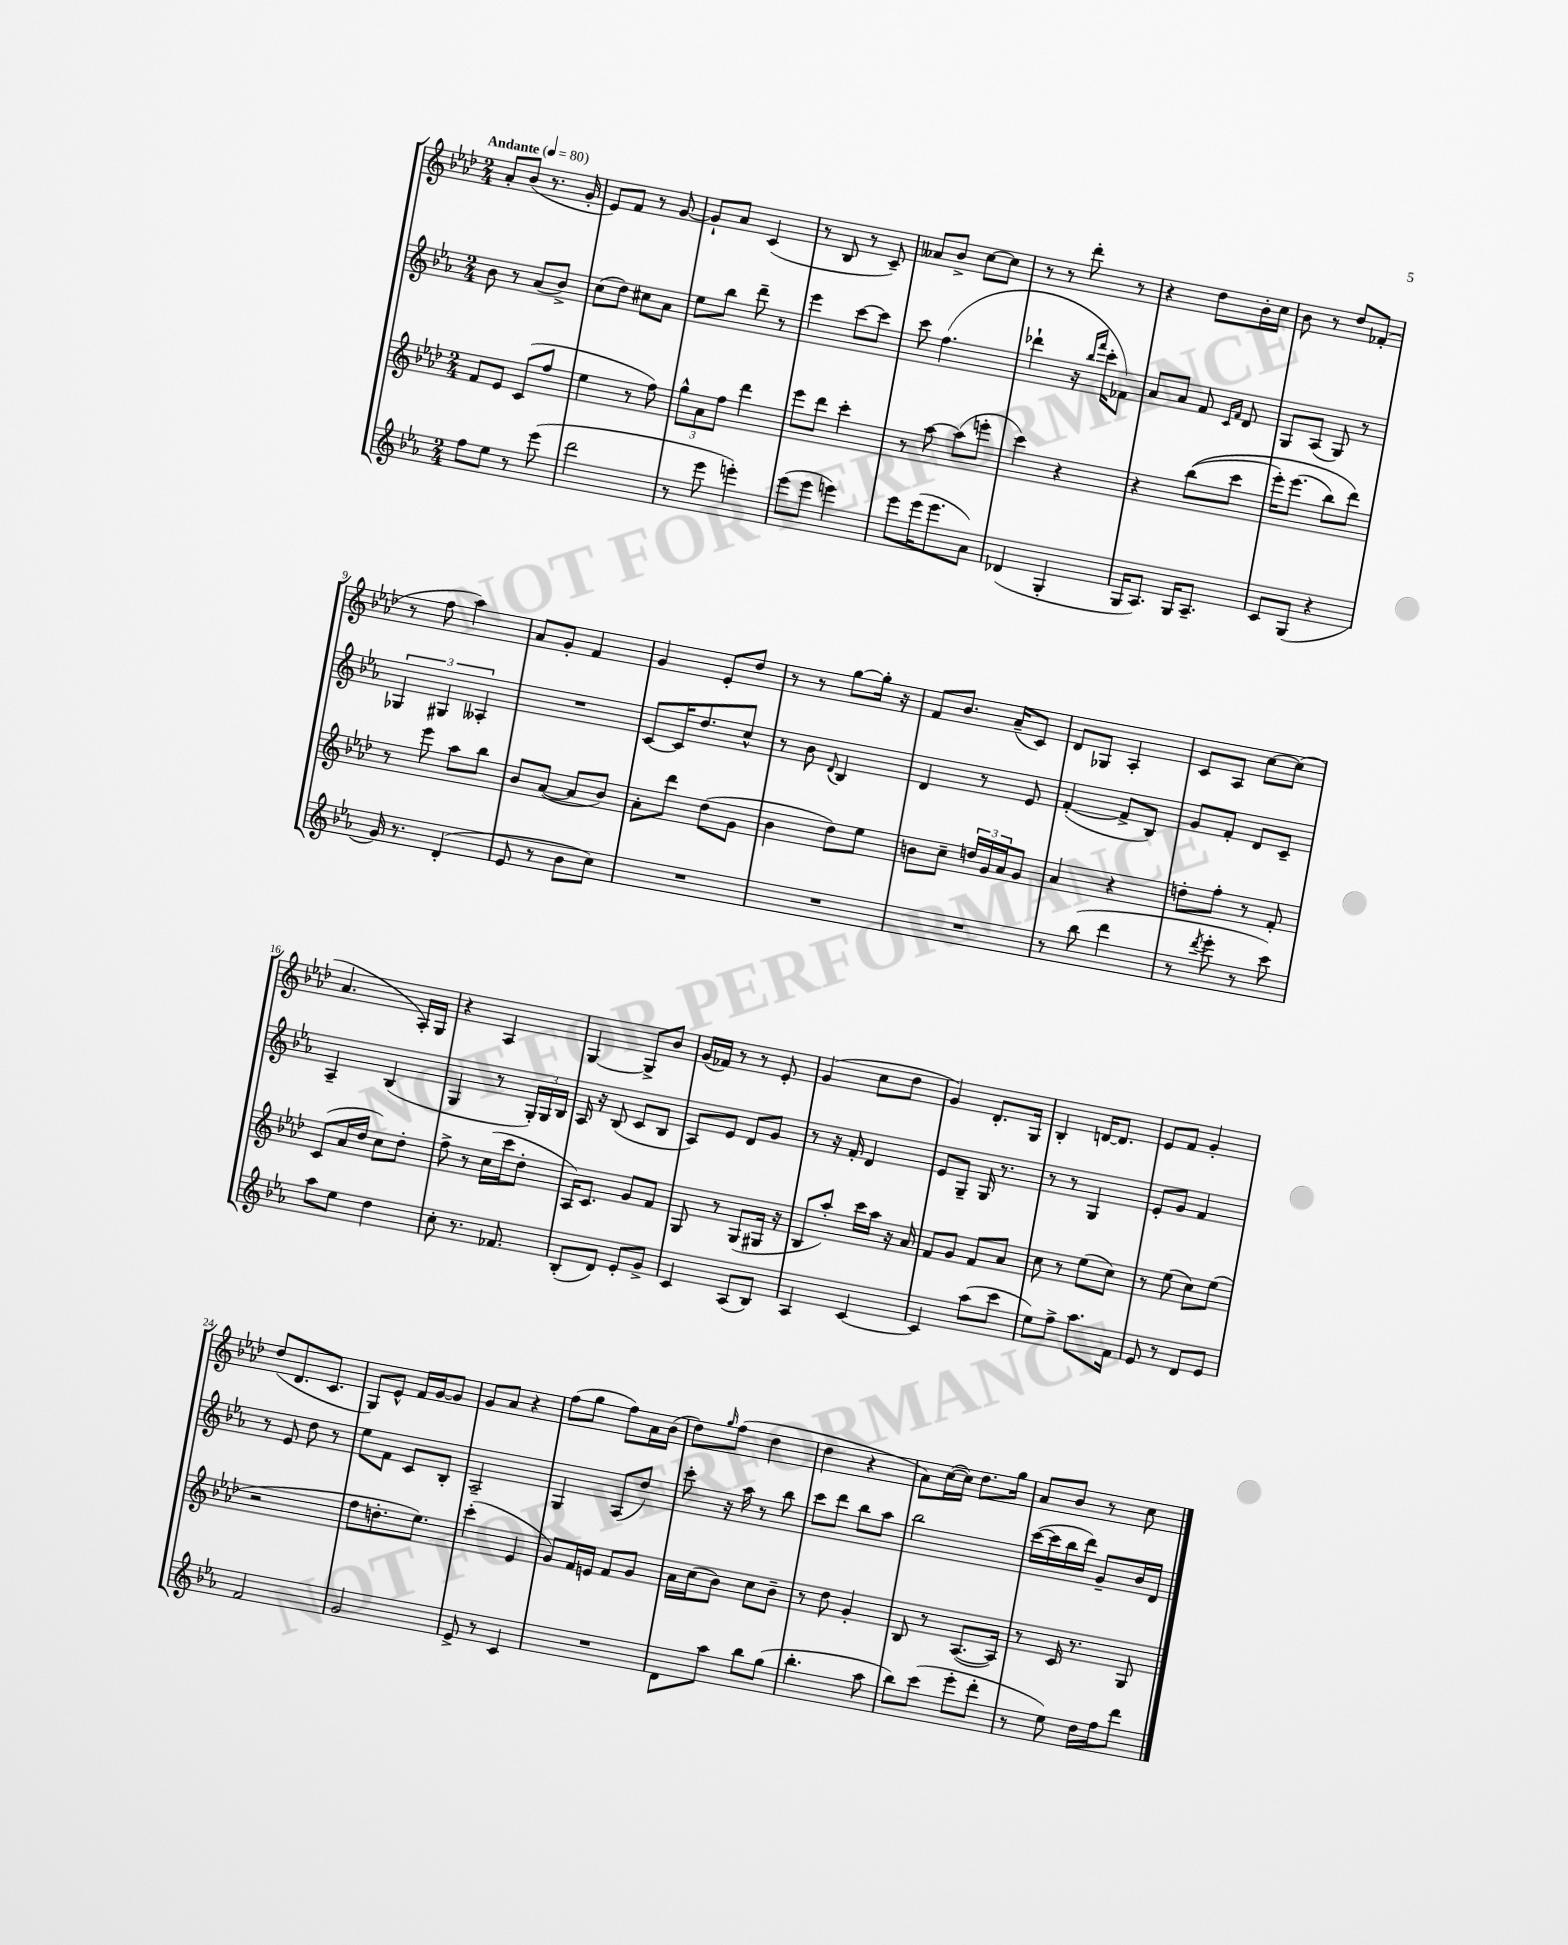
<<
\new StaffGroup <<
\new Staff = "s0" {
    \clef treble \key aes \major \numericTimeSignature \time 2/4 \tempo "Andante" 4 = 80
    aes'8-. bes'8( r8. g'16-. |
    ees'8) f'8 r8 g'8~ |
    g'8-! aes'8 c'4( |
    r8 bes8 r8 c'8--) |
    aeses'8 bes'8-> c''8~ c''8 |
    r8 r8 des'''8-. r8 |
    r4 des''8 bes'16-. c''16 |
    bes'8 r8 des''8 fes'8-.( |
    r8 f''8 aes''4) |
    aes'8 g'8-. f'4 |
    g'4 ees'8-. des''8 |
    r8 r8 g''8~ g''16-. r16 |
    f'8 bes'8. aes'16--( c'8) |
    des'8 ges8 aes4-. |
    c'8 aes8 c''8~ c''8( |
    aes'4. aes16-.) g16 |
    r4 aes4 |
    g4~ g8-> bes'8 |
    g'16( fes'16) r8 r8 ees'8-. |
    g'4( c''8 des''8 |
    g'4) des'8.-. g16 |
    bes4-. d'16~ d'8. |
    ees'8 f'8 g'4-. |
    des''8( des'8. c'8. |
    g8) ees'8-^ f'16 g'16~ g'8 |
    g'8 aes'8 r4 |
    f''8( g''8 f''8) aes'16 bes'16( |
    des''8) \grace { g''16 } f''8( des''4 |
    des''4 r4 |
    aes'8) c''16~( c''16) des''8. g''16 |
    aes'8 bes'8 r8 c''8 \bar "|." |
}
\new Staff = "s1" {
    \clef treble \key ees \major \numericTimeSignature \time 2/4
    bes'8 r8 aes'8( bes'8->) |
    c''8( d''8) cis''8 aes'8 |
    ees''8 bes''8 d'''8-- r8 |
    ees'''4 c'''8~ c'''8 |
    c'''8 f''4.( |
    des'''4-! r16 \grace { bes''16 f'''16 } c'''16-. fes'8) |
    aes'8 aes'8 f'8 \grace { c'16 f'16 } d'8 |
    g8 aes8( g8) r8 |
    \tuplet 3/2 { ges4 gis4 aeses4-. } |
    R2 |
    c'8~ c'16 d''8. c''8-^ |
    r8 bes'8 \appoggiatura { d'8 } bes4 |
    d'4 r8 ees'8 |
    f'4~-.( f'8-> bes8) |
    g'8 f'8-. d'8 c'8-- |
    aes4-- bes4( |
    g4 r8 \tuplet 3/2 { g16-.) g16 bes16 } |
    aes16 r16 bes8( c'8 bes8 |
    aes8) ees'8 d'8 g'8 |
    r8 r16 f'16-. d'4 |
    ees'8 g8-- g16 r8. |
    r8 r8 g4 |
    ees'8-. g'8 f'4 |
    r8 ees'8 d''8 r8 |
    ees''8 f'8 c'8 bes8-. |
    aes2-- |
    g4 aes8( d''8) |
    c'''8-. r16 aes''16 r8 bes''8 |
    c'''8 d'''8 bes''8 aes''8 |
    bes''2 |
    c'''16~( c'''16 bes''16 d'''16) g'8-- bes'16 d'16 \bar "|." |
}
\new Staff = "s2" {
    \clef treble \key aes \major \numericTimeSignature \time 2/4
    f'8 ees'8 c'8( f''8 |
    ees''4 r8 f''8) |
    \tuplet 3/2 { g''8-^ aes'8 f''8 } des'''4 |
    ees'''8 des'''8 c'''4-. |
    r8 aes''8~ aes''8( e'''8-. |
    c'''4) r4 |
    r4 bes''8(\( c'''8 |
    ees'''16-.) ees'''8.( bes''8) des'''8\) |
    r8 ees'''8 aes''8 bes''8 |
    bes'8 aes'8~( aes'8 bes'8) |
    aes'8-. des'''8 des''8( g'8 |
    bes'4 des''8) ees''8 |
    b'8 c''8-- \tuplet 3/2 { d''16 g'16 aes'16 } g'8 |
    aes'4 r4 |
    d''8-. f''8-. r8 f'8-. |
    c'8( aes'16 des''16 c''8) des''8-. |
    f''8-> r8 c''16( c'''16 des''8-. |
    aes16) c'8. g'8 f'8 |
    g8 r8 g8( gis16 r16 |
    bes8 aes''8-.) c'''16 aes''16 r16 aes'16 |
    f'8 g'8 f'8 aes'8 |
    c''8 r8 ees''8( c''8) |
    r8 ees''8( c''8) ees''8( |
    r2 |
    f''8 d''8.-. ees''8.) |
    c'''4-.( ees'4 |
    g'8) f'16 e'16 f'8 g'8 |
    aes'16 c''16( bes'8) c''8 bes'8-- |
    r8 des''8 g'4-. |
    bes8 r8 aes8.~( aes16) |
    r8 c'16 r8. g8 \bar "|." |
}
\new Staff = "s3" {
    \clef treble \key ees \major \numericTimeSignature \time 2/4
    f''8 ees''8 r8 ees'''8( |
    d'''2 |
    r8 ees'''8 e'''4-.) |
    ees'''8( ees'''8 e'''4) |
    ees'''8 ees'''16( ees'''8. aes'8) |
    des'4( g4-. |
    g16 aes8.) g16 aes8.-- |
    c'8 g8( r4 |
    g'16) r8. d'4-.( |
    ees'8 r8 bes'8 c''8) |
    R2 |
    R2 |
    R2 |
    r8 bes''8( d'''4 |
    r8 \acciaccatura { d'''8 } ees'''8-. r8 c'''8) |
    aes''8 ees''8 d''4 |
    c''8-. r8. fes'8. |
    bes8-.( d'8) ees'8-. g'8-> |
    c'4 aes8( bes8) |
    aes4 c'4~ |
    c'4 aes''8( c'''8 |
    ees''8) f''8-> aes''8. f'16 |
    ees'8 r8 d'8 ees'8 |
    f'2 |
    g'2 |
    ees'8-> r8 c'4 |
    R2 |
    d'8 aes''8 bes''8 g''8( |
    bes''4.-. aes''8 |
    bes''8) c'''8( ees'''8-. d'''8-. |
    r8 ees''8) d''16 f''16 d'''8 \bar "|." |
}
>>
>>
